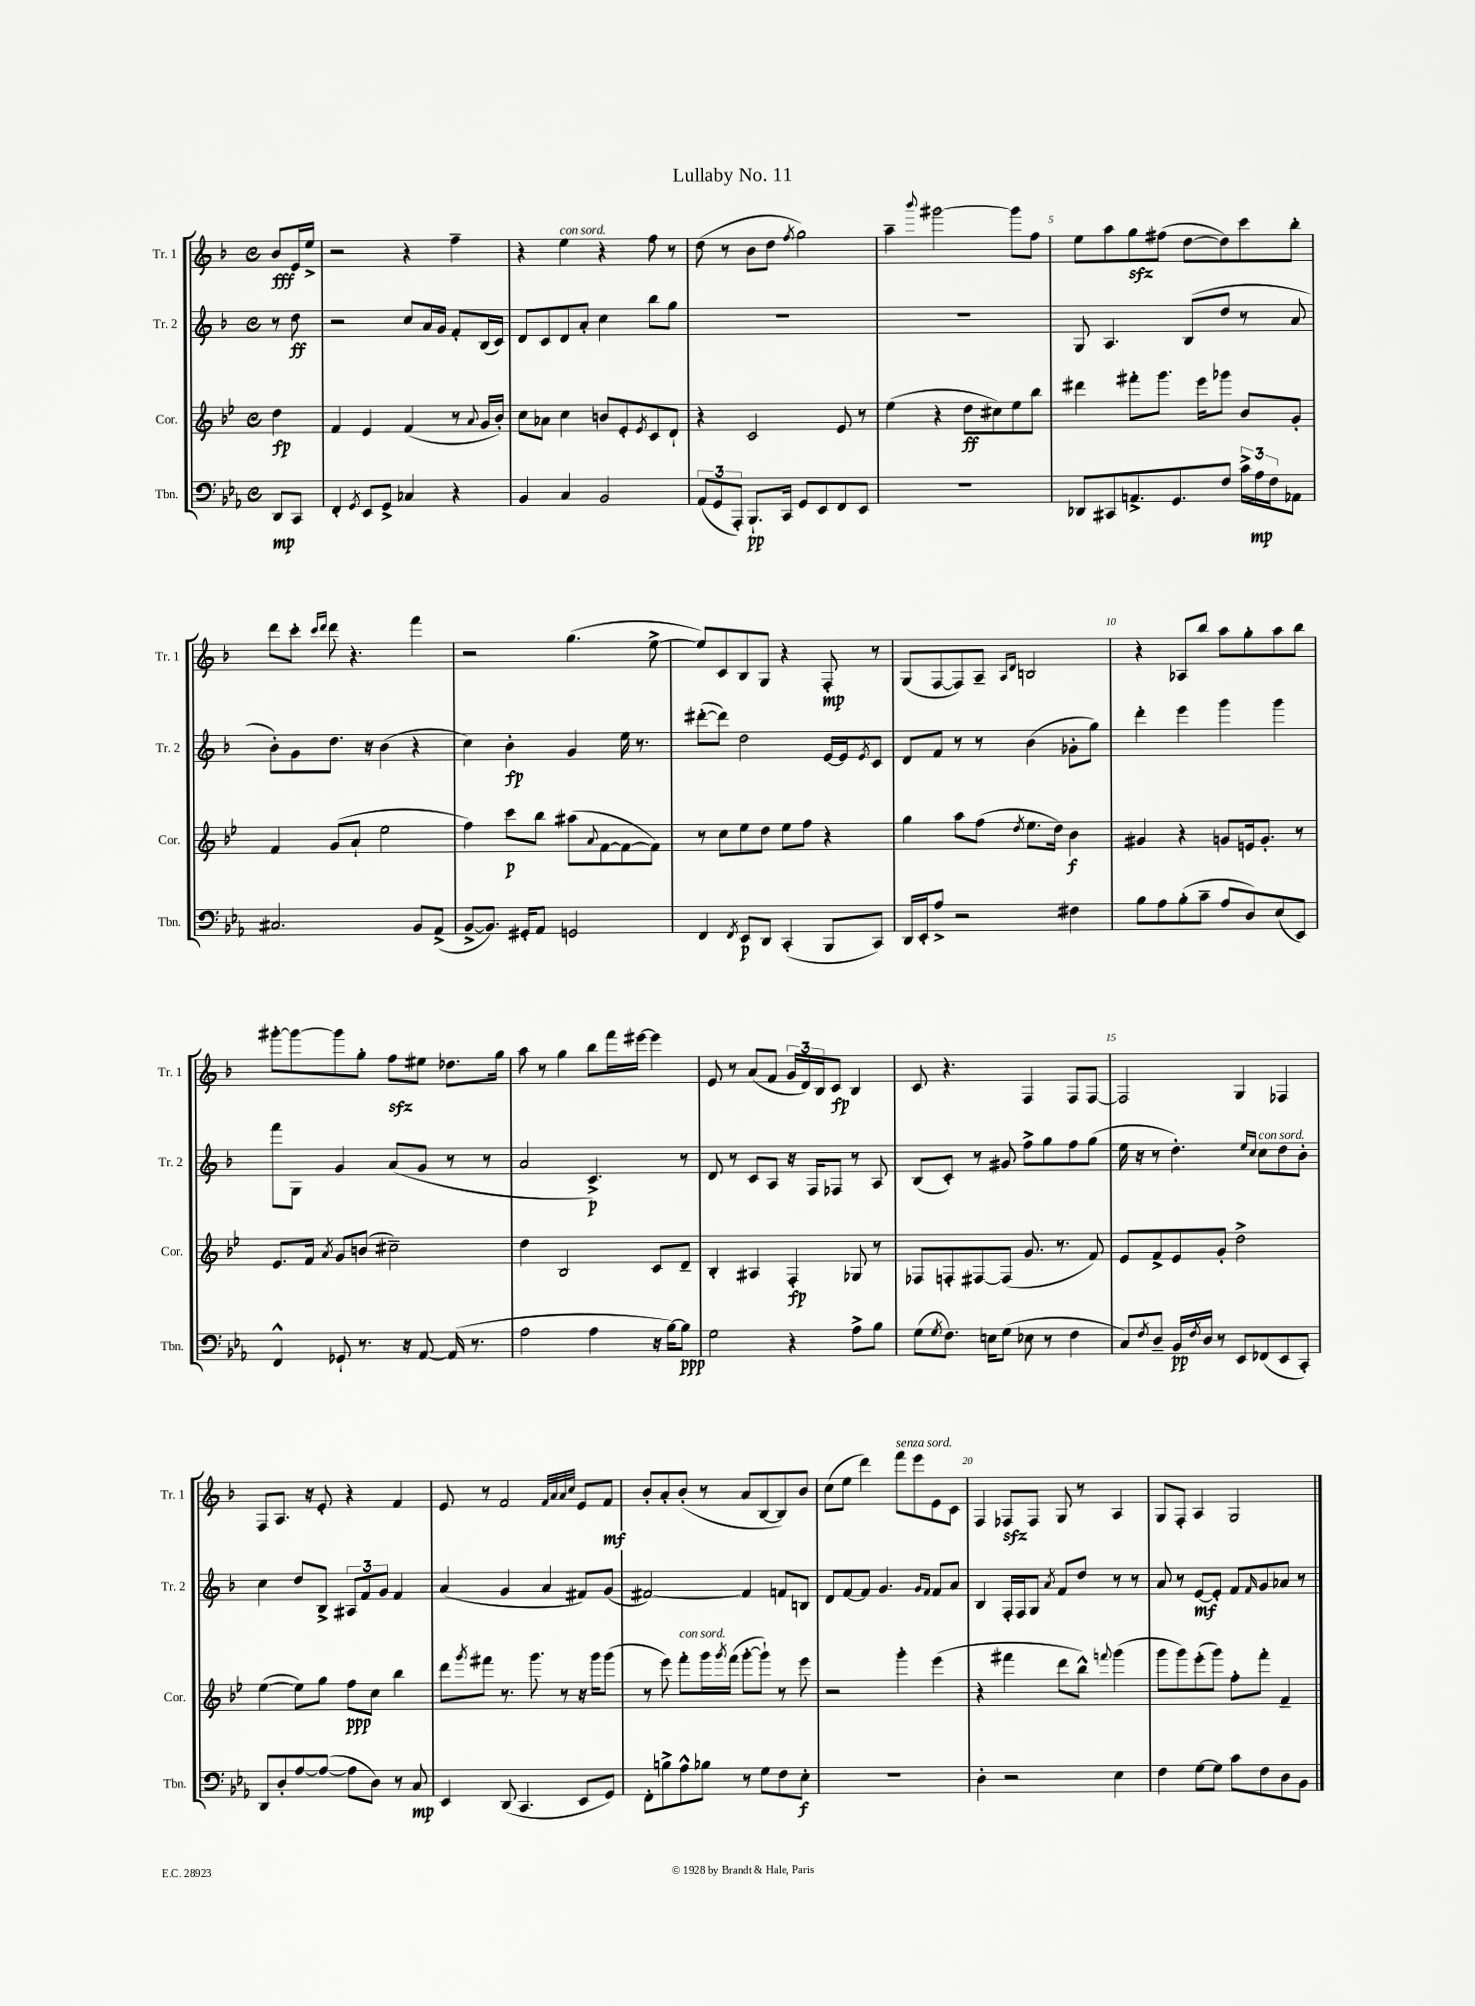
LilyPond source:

\header { title = "Lullaby No. 11" }
<<
\new StaffGroup <<
\new Staff = "s0" \with { instrumentName = "Tr. 1" shortInstrumentName = "Tr. 1" } {
    \clef treble \key f \major \defaultTimeSignature \time 4/4 \partial 4
    bes'8\fff e'16 e''16-> |
    r2 r4 f''4-- |
    r4 e''4^\markup { \italic "con sord." } r4 f''8 r8 |
    d''8( r8 bes'8 d''8 \acciaccatura { f''8 } g''2) |
    a''4-- \appoggiatura { bes'''8 } gis'''2~ gis'''8 f''8 |
    e''8 a''8 g''8\sfz fis''8( d''8~ d''8) c'''8 bes''8-. |
    d'''8 c'''8-. \grace { c'''16 d'''16 } d'''8 r4. f'''4 |
    r2 g''4.( e''8~-> |
    e''8) c'8 bes8 g8 r4 f8-.\mp r8 |
    g8( f8~ f8) a8-- \grace { a16 d'16 } b2 |
    r4 aes8 bes''8 a''8 g''8-. a''8 bes''8 |
    gis'''8~-. gis'''8~ gis'''8 g''8-. f''8\sfz eis''8 des''8. g''16 |
    a''8 r8 g''4 bes''8 f'''16 eis'''16~ eis'''4 |
    e'8 r8 a'8( f'8 \tuplet 3/2 { g'16 d'16) bes16 } c'8\fp bes4 |
    c'8 r4. f4 f8 f8~ |
    f2 g4 fes4 |
    f8 a8. r16 e'8-. r4 f'4 |
    e'8 r8 f'2 \grace { f'32 a'32 a'32 c''32 } e'8 f'8\mf |
    bes'8-. a'8-. bes'8-.( r8 a'8 bes8~ bes8) bes'8 |
    c''8( e''8 d'''4) f'''8^\markup { \italic "senza sord." } e'''8 e'8 c'8 |
    f4 fes8\sfz fes8 g8 r8 a4 |
    g8 f8-. a4 g2 \bar "|." |
}
\new Staff = "s1" \with { instrumentName = "Tr. 2" shortInstrumentName = "Tr. 2" } {
    \clef treble \key f \major \defaultTimeSignature \time 4/4 \partial 4
    r8 d''8\ff |
    r2 c''8 a'16 g'16 f'8-. bes16( c'16) |
    d'8 c'8 d'8 a'8-. c''4 bes''8 g''8 |
    R1 |
    R1 |
    g8 a4. bes8( d''8 r8 a'8 |
    bes'8-.) g'8 d''8. r16 bes'4( r4 |
    c''4) bes'4-.\fp g'4 e''16 r8. |
    dis'''8~-.( dis'''8) d''2 e'16~ e'16 \acciaccatura { e'8 } c'8 |
    d'8 f'8 r8 r8 bes'4( ges'8-. g''8) |
    d'''4-. e'''4 g'''4 g'''4 |
    f'''8 g8 g'4 a'8( g'8 r8 r8 |
    a'2 c'4.->\p) r8 |
    d'8 r8 c'8 a8 r16 f16 fes8 r8 a8 |
    bes8( c'8-.) r8 gis'8 f''8-> g''8 f''8 g''8( |
    e''16 r16 r8 d''4.-.) \grace { e''16 c''16 } c''8^\markup { \italic "con sord." } d''8 bes'8-. |
    c''4 d''8 bes8-> \tuplet 3/2 { ais8 f'8 g'8 } f'4 |
    a'4( g'4 a'4 fis'8) g'8( |
    fis'2~) fis'4 f'8 b8 |
    d'8 f'8~ f'8 g'4. \grace { g'16 f'16 } f'8 a'8 |
    bes4 f16-. f16 g8 \acciaccatura { a'8 } f'8 d''8 r8 r8 |
    a'8 r8 e'8~\mf e'8-. f'8 \grace { f'16 } g'8 aes'8 r8 \bar "|." |
}
\new Staff = "s2" \with { instrumentName = "Cor." shortInstrumentName = "Cor." } {
    \clef treble \key bes \major \defaultTimeSignature \time 4/4 \partial 4
    d''4\fp |
    f'4 ees'4 f'4( r8 \appoggiatura { a'8 } g'16 bes'16-.) |
    c''8 aes'8 c''4 b'8 ees'8-. \acciaccatura { ees'8 } c'8 d'8-! |
    r4 c'2 ees'8 r8 |
    ees''4( r4 d''8\ff cis''8) ees''8 bes''8 |
    dis'''4 fis'''8-. g'''8. ees'''16 ges'''8 bes'8 g'8-. |
    f'4 g'8( a'8-! ees''2 |
    f''4) c'''8\p bes''8 ais''8( \appoggiatura { a'8 } f'8~ f'8~ f'8) |
    r8 c''8 ees''8 d''8 ees''8 f''8 r4 |
    g''4 a''8 f''8( \acciaccatura { d''8 } ees''8. d''16) bes'4\f |
    gis'4 r4 g'8 e'16 g'8.-. r8 |
    ees'8. f'16 \acciaccatura { a'8 } g'8 b'8( cis''2--) |
    d''4 bes2 c'8 d'8-- |
    bes4-. ais4 f4-.\fp ges8 r8 |
    fes8 f8-. fis8~ fis8( g'8. r8. f'8) |
    ees'8 f'8-> ees'8 g'8-. d''2-> |
    ees''4~( ees''8) g''8 f''8\ppp c''8 bes''4 |
    d'''8 \acciaccatura { g'''8 } fis'''8 r8. g'''8. r8 r16 g'''16 g'''8( |
    r8 ees'''8) f'''8-.^\markup { \italic "con sord." } g'''16 \acciaccatura { g'''8 } f'''16( g'''8~-. g'''8-!) r8 ees'''8 |
    r2 g'''4-. ees'''4( |
    r4 fis'''4 d'''8 bes''8-^) \appoggiatura { f'''8 } g'''4( |
    g'''8 g'''8) ees'''8-.( g'''8) f''8-. f'''8-. f'4-- \bar "|." |
}
\new Staff = "s3" \with { instrumentName = "Tbn." shortInstrumentName = "Tbn." } {
    \clef bass \key ees \major \defaultTimeSignature \time 4/4 \partial 4
    d,8\mp c,8 |
    f,4-. \acciaccatura { g,8 } ees,8 g,8-> ces4 r4 |
    bes,4 c4 bes,2 |
    \tuplet 3/2 { aes,8( g,8 aes,,8-.) } bes,,8.-!\pp c,16 g,8 ees,8 f,8 ees,8 |
    R1 |
    des,8 cis,8 a,8.-> g,8. f8 \tuplet 3/2 { c'16-> aes16\mp f16 } aes,8 |
    cis2. bes,8 aes,8->( |
    bes,8~-> bes,8.) gis,16-. aes,8 g,2 |
    f,4 \acciaccatura { f,8 } ees,8\p d,8 c,4-.( bes,,8 c,8) |
    d,16 ees,16-. aes8-> r2 fis4 |
    bes8 aes8 bes8-.( c'8-- aes8 d8) ees8( ees,8) |
    f,4-^ ges,8-! r8. r16 aes,8~ aes,16( r8. |
    aes2 aes4 r16 bes16~) bes8\ppp |
    g2 r4 aes8-> bes8 |
    g8( \acciaccatura { g8 } f8.) e16 g8( ees8 r8 f4 |
    c8) \acciaccatura { f8 } d8-- bes,16\pp \acciaccatura { f8 } d16 r8 ees,8 fes,8( ees,8 c,8-.) |
    d,8 d8-. aes8~ aes8~( aes8 d8) r8 c8\mp |
    ees,4 d,8( c,4. ees,8 g,8) |
    f,8-. b8-> aes8-^ bes8 r8 g8 f8 ees8-.\f |
    R1 |
    d4-. r2 ees4 |
    f4 g8~ g8 c'8 f8 d8 bes,8 \bar "|." |
}
>>
>>
\layout { \context { \Score \override BarNumber.break-visibility = ##(#f #t #t) barNumberVisibility = #(every-nth-bar-number-visible 5) } }
